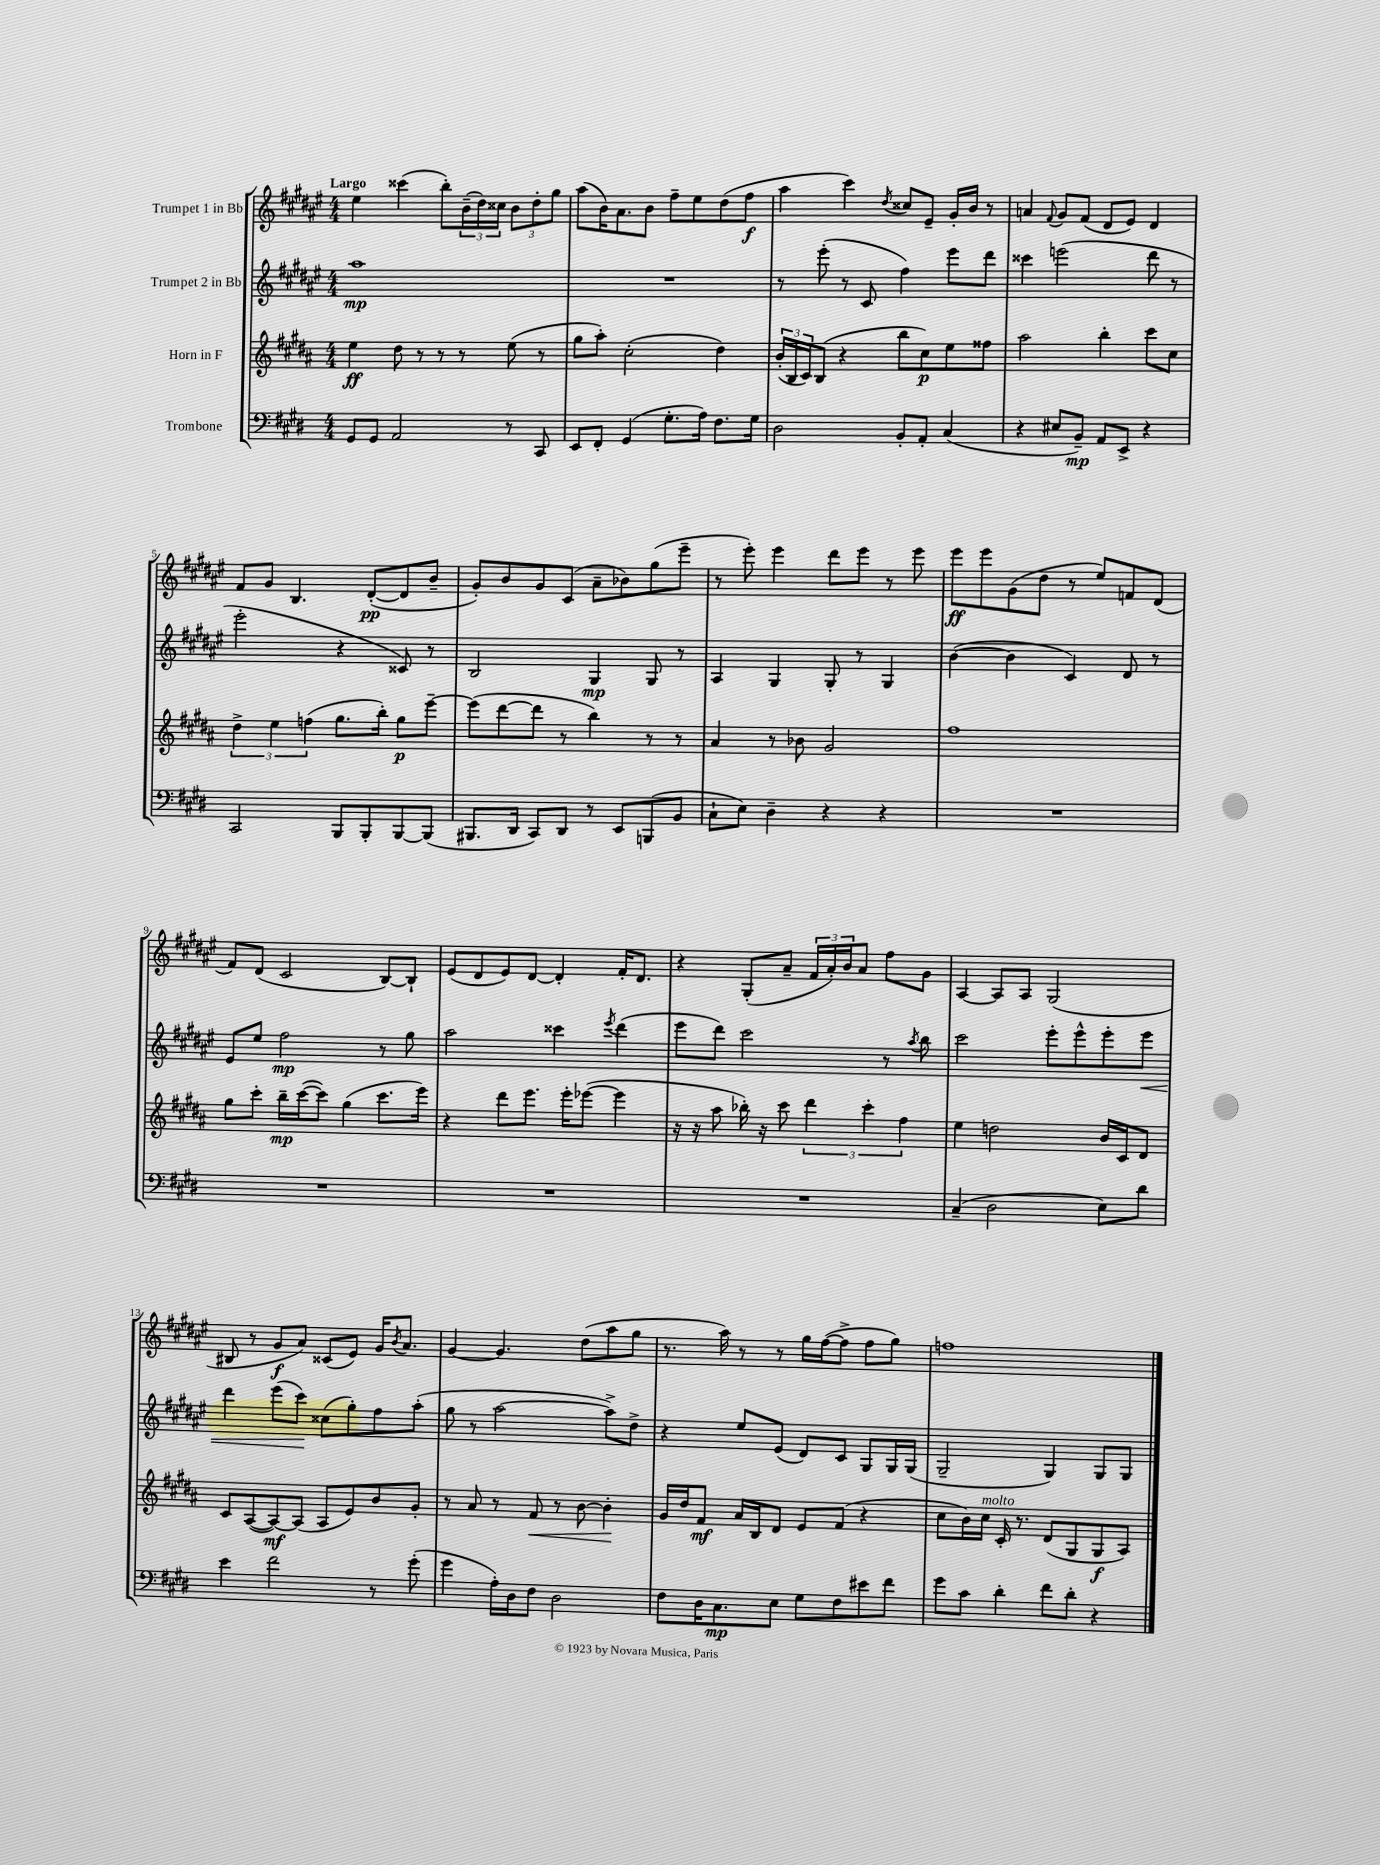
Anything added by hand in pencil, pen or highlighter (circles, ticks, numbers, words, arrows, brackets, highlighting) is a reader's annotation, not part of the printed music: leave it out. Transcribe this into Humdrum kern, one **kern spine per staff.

**kern	**kern	**kern	**kern
*staff4	*staff3	*staff2	*staff1
*clefF4	*clefG2	*clefG2	*clefG2
*k[f#c#g#d#]	*k[f#c#g#d#a#]	*k[f#c#g#d#a#e#]	*k[f#c#g#d#a#e#]
*M4/4	*M4/4	*M4/4	*M4/4
8GG#	4ee	1aa#	4ee#
8GG#	.	.	.
2AA	8dd#	.	(4ccc##
.	8r	.	.
.	8r	.	8bb')
.	8r	.	(24b~
.	.	.	24dd#)
.	.	.	24cc##
8r	(8ee	.	12b
.	.	.	12dd#'
8CC#	8r	.	.
.	.	.	12gg#
=	=	=	=
8EE	8gg#	1r	(8aa#
8FF#'	8aa#')	.	16b)
.	.	.	8.a#
(4GG#	(2cc#'	.	.
.	.	.	8b
8.G#'	.	.	8ff#~
.	.	.	8ee#
16A)	.	.	.
8.F#	4dd#)	.	(8dd#
.	.	.	8ff#
16G#	.	.	.
=	=	=	=
2D#	(24b'	8r	4aa#
.	24B	.	.
.	24c#)	.	.
.	(8B	(8eee#'	.
.	4r	8r	4ccc#)
.	.	8c#	.
.	.	.	8qdd#
8BB'	8bb	4ff#)	8cc##
8AA'	8cc#)	.	8e#~
(4C#	8ee	8eee#	16g#'
.	.	.	16b
.	8ff##	8ddd#	8r
=	=	=	=
4r	2aa#	4ccc##	4a
.	.	.	8qqf#
8E#	.	(2eee	8g#
8BB~)	.	.	(8f#
8AA	4bb'	.	8d#
8EE^	.	.	8e#)
4r	8ccc#	8ddd#	4d#
.	8cc#	8r	.
=	=	=	=
2CC#	6dd#^	2eee#'	8f#
.	.	.	8g#
.	6ee	.	.
.	.	.	4.B
.	(6ff	.	.
8BBB	8.gg#	4r	.
8BBB'	.	.	([8d#'
.	16bb')	.	.
[8BBB	8gg#	8c##)	8d#]
(8BBB]	[8eee~	8r	8b~
=	=	=	=
8.BBB#	(8eee]	2B	8g#')
.	[8ddd#	.	8b
16DD#	.	.	.
8CC#)	8ddd#]	.	8g#
8DD#	8r	.	(8c#
8r	4bb)	4G#	8a#~
8EE	.	.	8b-)
(8BBB	8r	8G#	(8gg#
8BB	8r	8r	8eee#~
=	=	=	=
8C#`	4a#	4A#	8r
8E)	.	.	8eee#')
4D#~	8r	4G#	4eee#
.	8b-	.	.
4r	2g#	8G#'	8ddd#
.	.	8r	8eee#
4r	.	4G#	8r
.	.	.	8eee#
=	=	=	=
1r	1ff#	([4b	8eee#
.	.	.	8eee#
.	.	4b]	(8g#
.	.	.	8dd#
.	.	4c#)	8r
.	.	.	8ee#)
.	.	8d#	8f
.	.	8r	(8d#
=	=	=	=
1r	8gg#	8e#	8f#)
.	8ccc#'	8ee#	(8d#
.	16bb~	2ff#	2c#
.	([16ccc#	.	.
.	8ccc#])	.	.
.	(4gg#	.	.
.	8.ccc#	8r	[8B)
.	.	8gg#	8B`]
.	16eee)	.	.
=	=	=	=
1r	4r	2aa#	(8e#
.	.	.	8d#
.	8ddd#	.	8e#)
.	8.eee	.	[8d#
.	.	4ccc##	4d#']
.	16eee'	.	.
.	([8eee-	.	.
.	.	8qeee#	.
.	4eee-]	(4ddd#	16f#'
.	.	.	8.d#
=	=	=	=
1r	16r	8eee#	4r
.	16r	.	.
.	8aa#	8ddd#)	.
.	16bb-')	2ccc#	(8G#'
.	16r	.	.
.	8ccc#	.	8a#~
.	6ddd#	.	24f#
.	.	.	24a#')
.	.	.	24b
.	.	.	8a#
.	6ccc#'	.	.
.	.	8r	8ff#
.	6ff#	.	.
.	.	8qaa#	.
.	.	8bb	8g#
=	=	=	=
(4C#~	4ee	2ccc#	[4A#
2D#	2dd	.	8A#]
.	.	.	8A#
.	.	8eee#'	(2G#
.	.	8eee#^^	.
8E)	16b	8eee#'	.
.	16c#	.	.
8d#	8d#	8eee#	.
=	=	=	=
4e	8c#	4ddd#	8B#
.	([8A#	.	8r
2f#	8A#_)	(8eee#	8g#
.	(8A#]	8ccc#)	8a#)
.	8A#	(8cc##	(8c##
.	8e)	8gg#')	8e#)
8r	8b	8ff#	16g#
.	.	.	8qb
.	.	.	8.a#
(8g#'	8g#'	(8aa#'	.
=	=	=	=
4g#	8r	8gg#	[4g#
.	8a#	8r	.
16A')	8r	[2aa#	4.g#]
16D#	.	.	.
8F#	8f#	.	.
2D#	8r	.	.
.	[8b	.	(8dd#
.	4b']	8aa#^])	8aa#
.	.	8dd#^	8gg#
=	=	=	=
8F#	16g#	4r	8.r
.	16dd#	.	.
16D#	8f#	.	.
8.C#	.	.	16aa#)
.	16a#	8ee#	8r
.	16B	.	.
8E	8d#	(8e#	8r
8G#	8e	8d#)	16gg#
.	.	.	([16ff#
8F#	(8f#	8c#	8ff#^]
8e#	4r	8G#	8ff#
8f#	.	16G#	8gg#)
.	.	(16G#	.
=	=	=	=
8g#	8cc#	2G#~	1ff
8c#	16b)	.	.
.	16cc#	.	.
4d#'	16c#'	.	.
.	8.r	.	.
8f#	(8d#	4G#)	.
8d#'	8G#	.	.
4r	8G#	8G#	.
.	8A#)	8G#	.
==	==	==	==
*-	*-	*-	*-
